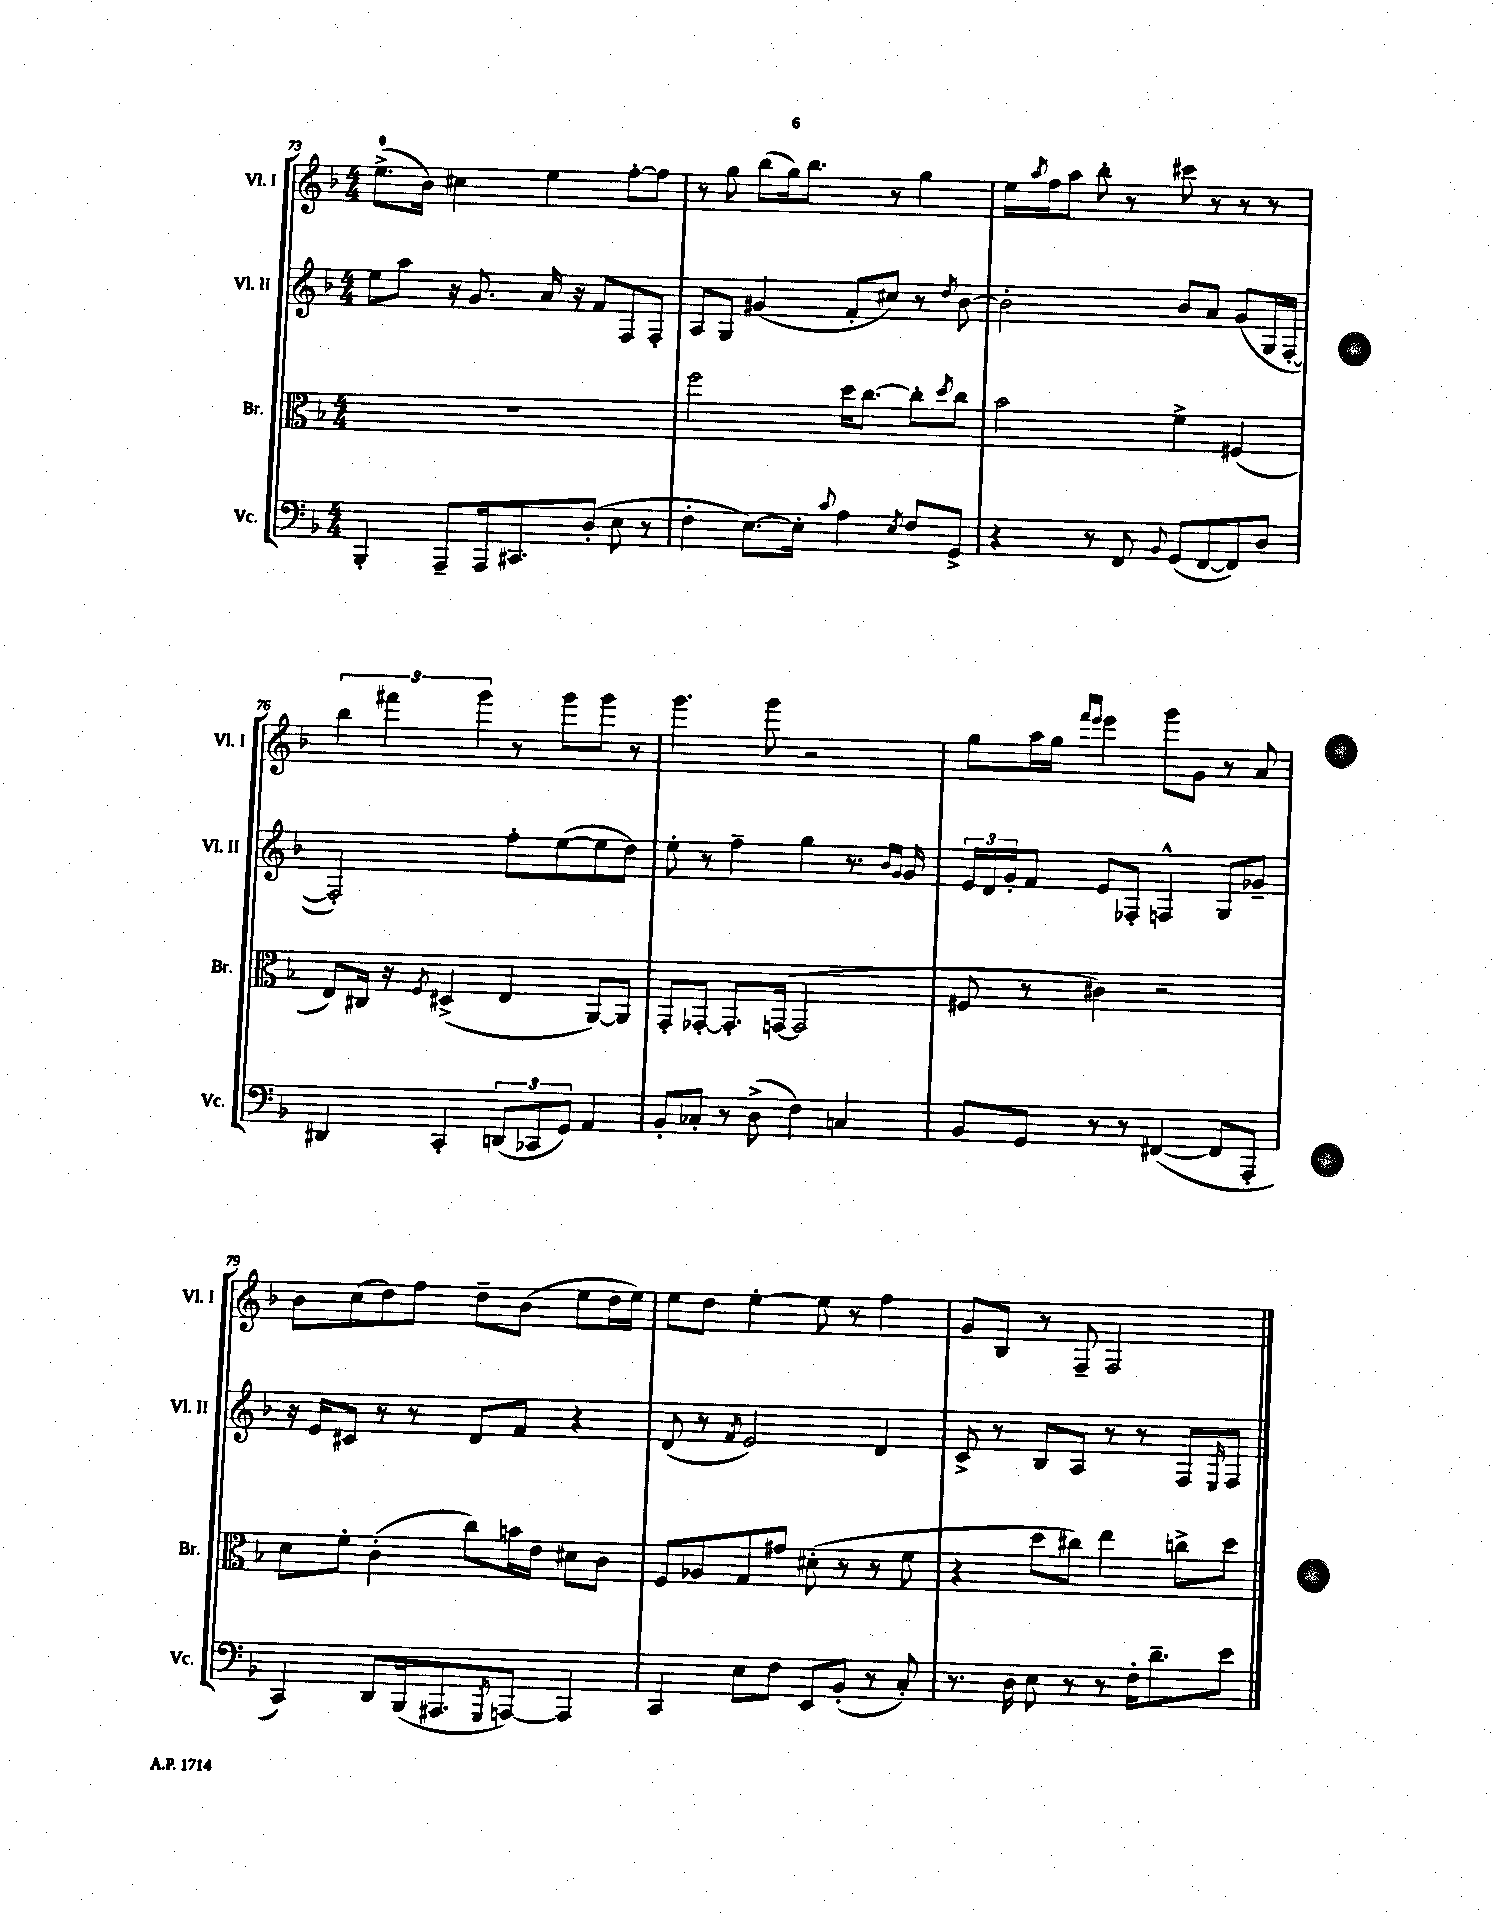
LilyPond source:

<<
\new StaffGroup <<
\new Staff = "s0" \with { instrumentName = "Vl. I" shortInstrumentName = "Vl. I" } {
    \clef treble \key f \major \numericTimeSignature \time 4/4
    e''8.-0->( bes'16) cis''4 e''4 f''8~-. f''8 |
    r8 g''8 bes''8( g''16) bes''8. r8 g''4 |
    e''16 \acciaccatura { a''8 } f''16 a''8 bes''8-. r8 cis'''8 r8 r8 r8 |
    \tuplet 3/2 { bes''4 fis'''4 g'''4 } r8 g'''8 g'''8 r8 |
    g'''4. g'''8 r2 |
    g''8 a''16 g''16 \grace { f'''16 e'''16 } e'''4 g'''8 g'8 r8 a'8 |
    bes'8 c''8( d''8) f''8 d''8-- bes'8( e''8 d''16 e''16) |
    e''8 d''8 e''4~-. e''8 r8 f''4 |
    g'8 bes8 r8 f8-- f2 \bar "|." |
}
\new Staff = "s1" \with { instrumentName = "Vl. II" shortInstrumentName = "Vl. II" } {
    \clef treble \key f \major \numericTimeSignature \time 4/4
    e''8 a''8 r16 g'8. a'16 r16 f'8 f8 f8-. |
    a8 g8 gis'4( f'8-. cis''8) r8 \acciaccatura { d''8 } bes'8~ |
    bes'2-. bes'8 a'8 g'8( g16 f16~-. |
    f2-.) f''8-. e''8~( e''8 d''8) |
    e''8-. r8 f''4-- g''4 r8. \grace { bes'16 g'16 } g'16 |
    \tuplet 3/2 { e'16 d'16 g'16-. } f'8 e'8 fes8-. f4-^ g8 ges'8-- |
    r16 e'16 cis'8 r8 r8 d'8 f'8 r4 |
    d'8( r8 \acciaccatura { f'8 } e'2) d'4 |
    c'8-> r8 bes8 a8 r8 r8 f8 \grace { e16 } f8 \bar "|." |
}
\new Staff = "s2" \with { instrumentName = "Br." shortInstrumentName = "Br." } {
    \clef alto \key f \major \numericTimeSignature \time 4/4
    R1 |
    f''2 d''16 c''8.~ c''8-. \acciaccatura { d''8 } c''8 |
    bes'2 f'4-> fis4( |
    e8) cis16 r16 \acciaccatura { f8 } dis4->( e4 a,8~) a,8 |
    g,8-. ges,8~-. ges,8.-. g,16~( g,2 |
    fis8 r8 cis'4) r2 |
    d'8 f'8-. c'4-.( c''8) b'16 e'16 dis'8 c'8 |
    f8 aes8 g8 gis'8 dis'8-.( r8 r8 f'8 |
    r4 d''8 cis''8) e''4 c''8-> d''8 \bar "|." |
}
\new Staff = "s3" \with { instrumentName = "Vc." shortInstrumentName = "Vc." } {
    \clef bass \key f \major \numericTimeSignature \time 4/4
    bes,,4-. a,,8-- a,,16 cis,8. d8-.( e8 r8 |
    f4-. e8.~) e16-. \appoggiatura { c'8 } a4 \acciaccatura { e8 } f8 g,8-> |
    r4 r8 f,8 \appoggiatura { bes,8 } g,8( f,8~ f,8) d8 |
    dis,4 c,4-. \tuplet 3/2 { d,8( ces,8 g,8) } a,4 |
    bes,8-. ces8-. r8 d8->( f4) c4 |
    bes,8 g,8 r8 r8 fis,4~( fis,8 a,,8-. |
    c,4) d,8 bes,,16( ais,,8. \acciaccatura { g,,8 } a,,8~) a,,4 |
    c,4 e8 f8 e,8 bes,8-.( r8 c8-.) |
    r8. d16 e8 r8 r8 f16-. d'8.-- e'8 \bar "|." |
}
>>
>>
\layout { \context { \Score currentBarNumber = #73 } }
